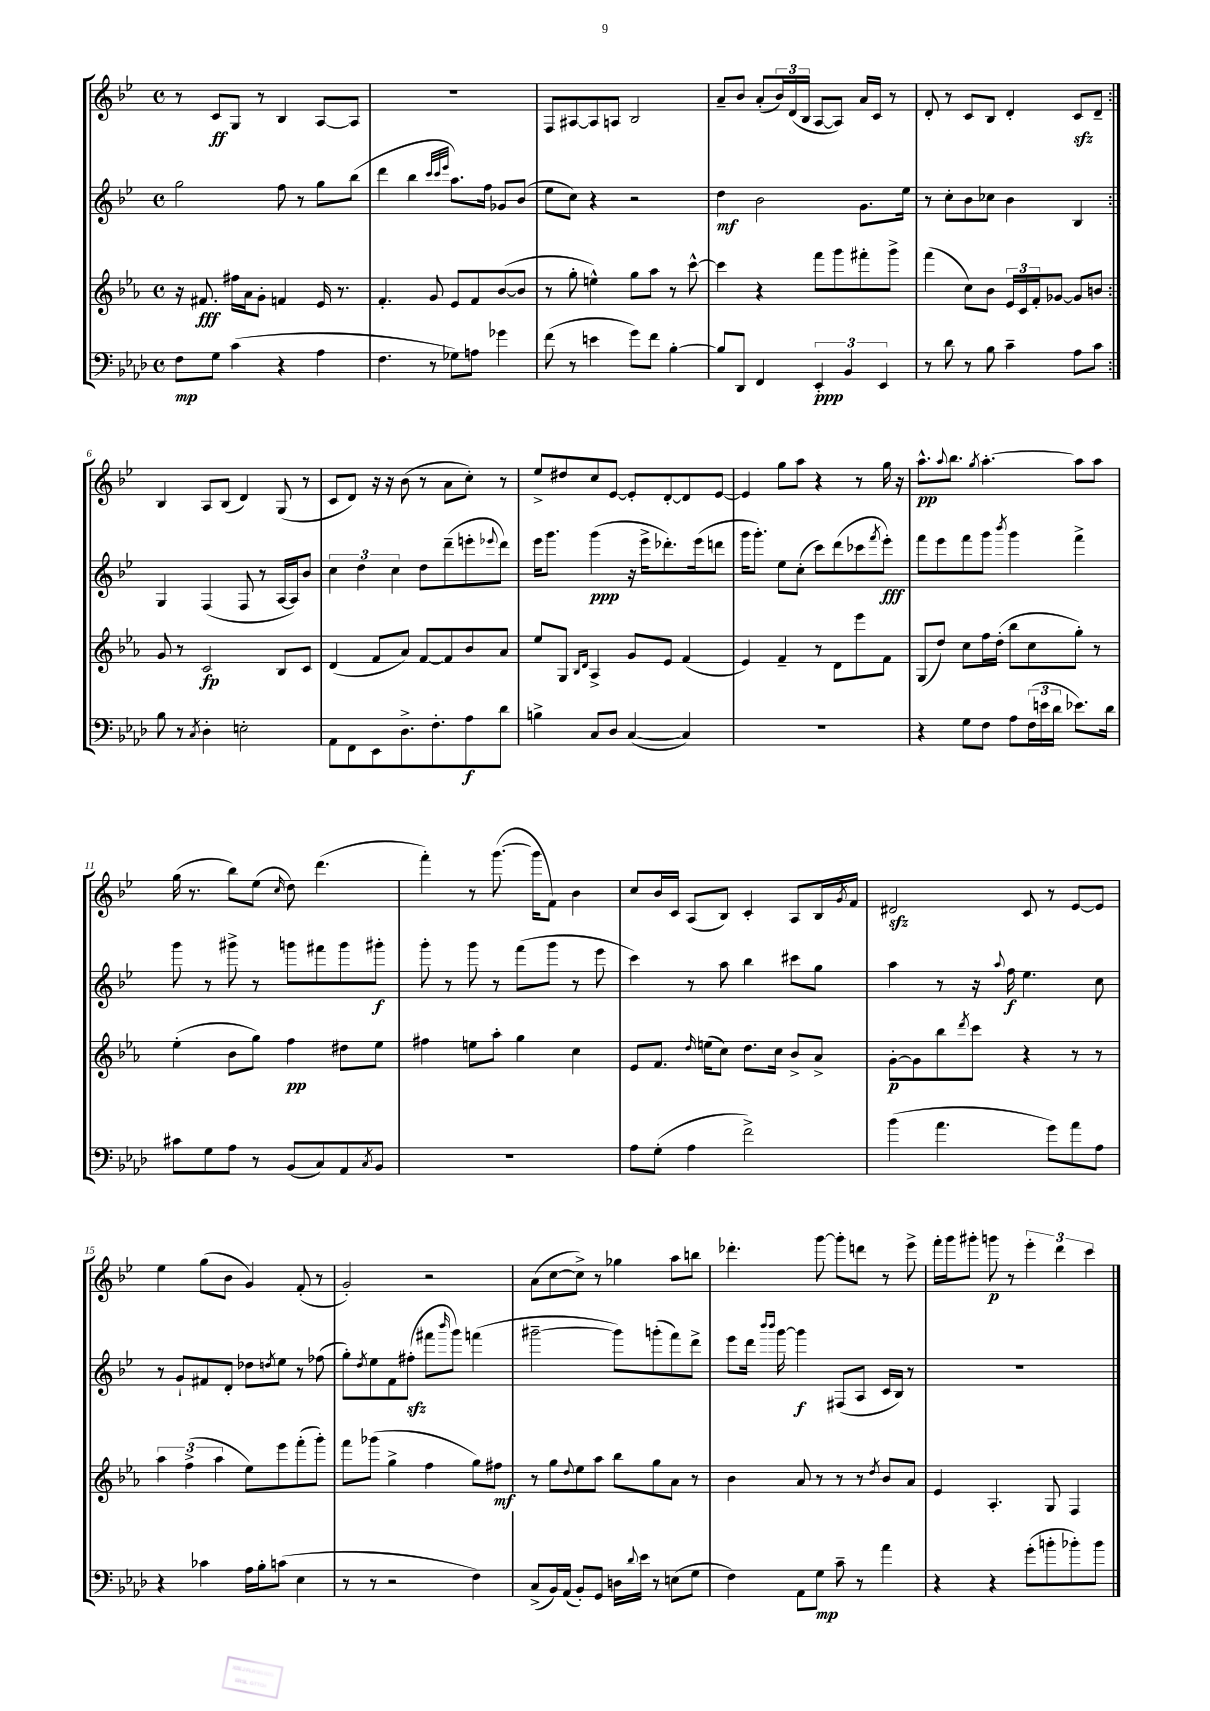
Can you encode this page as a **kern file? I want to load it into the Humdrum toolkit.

**kern	**dynam	**kern	**dynam	**kern	**dynam	**kern	**dynam
*part4	*part4	*part3	*part3	*part2	*part2	*part1	*part1
*staff4	*staff4	*staff3	*staff3	*staff2	*staff2	*staff1	*staff1
*clefF4	*	*clefG2	*	*clefG2	*	*clefG2	*
*k[b-e-a-d-]	*	*k[b-e-a-]	*	*k[b-e-]	*	*k[b-e-]	*
*M4/4	*	*M4/4	*	*M4/4	*	*M4/4	*
*met(c)	*	*met(c)	*	*met(c)	*	*met(c)	*
=1	=1	=1	=1	=1	=1	=1	=1
8F\L	mp	16r	.	2gg\	.	8r	.
.	.	8.f#X/	fff	.	.	.	.
8G\J	.	.	.	.	.	8c/L	ff
(4c\	.	16ff#X\LL	.	.	.	8G/J	.
.	.	16a-\J	.	.	.	.	.
.	.	8g'\J	.	.	.	8r	.
4r	.	4fn/	.	8ff\	.	4B-/	.
.	.	.	.	8r	.	.	.
4A-\	.	16e-/	.	8gg\L	.	[8A/L	.
.	.	8.r	.	.	.	.	.
.	.	.	.	(8bb-\J	.	8A/J]	.
=2	=2	=2	=2	=2	=2	=2	=2
4.F\	.	4.f'/	.	4ddd\	.	1r	.
.	.	.	.	4bb-\	.	.	.
8r	.	8g/	.	.	.	.	.
.	.	.	.	32qqccc/LLL	.	.	.
.	.	.	.	32qqccc/	.	.	.
.	.	.	.	32qqeee-/JJJ	.	.	.
8G-X\L)	.	8e-/L	.	8.aa\L)	.	.	.
8An\J	.	8f/	.	.	.	.	.
.	.	.	.	16ff\Jk	.	.	.
4g-X\	.	([8b-/	.	8g-X/L	.	.	.
.	.	8b-/J]	.	(8b-/J	.	.	.
=3	=3	=3	=3	=3	=3	=3	=3
(8f\	.	8r	.	8ee-\L	.	8F/L	.
8r	.	8gg'\	.	8cc\J)	.	[8A#X/	.
4en\	.	4een^^\)	.	4r	.	8A#/]	.
.	.	.	.	.	.	8An/J	.
8g\L)	.	8gg\L	.	2r	.	2B-/	.
8f\J	.	8aa-\J	.	.	.	.	.
[4B-'\	.	8r	.	.	.	.	.
.	.	[8ccc^^\	.	.	.	.	.
=4	=4	=4	=4	=4	=4	=4	=4
8B-/L]	.	4ccc\]	.	4dd\	mf	8a~/L	.
8DD-/J	.	.	.	.	.	8b-/J	.
4FF/	.	4r	.	2b-\	.	(8a'/L	.
.	.	.	.	.	.	24b-/L)	.
.	.	.	.	.	.	(24d/	.
.	.	.	.	.	.	24B-/JJ	.
6EE-'/	ppp	8fff\L	.	.	.	[8A/L	.
.	.	8ggg\	.	.	.	8A/J])	.
6BB-/	.	.	.	.	.	.	.
.	.	8fff#X'\	.	8.g\L	.	16a/LL	.
.	.	.	.	.	.	16c/JJ	.
6EE-/	.	.	.	.	.	.	.
.	.	8ggg^\J	.	.	.	8r	.
.	.	.	.	16ee-\Jk	.	.	.
=5	=5	=5	=5	=5	=5	=5	=5
8r	.	(4fff\	.	8r	.	8d'/	.
8d-\	.	.	.	8cc'\L	.	8r	.
8r	.	8cc\L)	.	8b-\	.	8c/L	.
8B-\	.	8b-\J	.	8cc-X\J	.	8B-/J	.
4c~\	.	24e-/LL	.	4b-\	.	4d'/	.
.	.	24c/	.	.	.	.	.
.	.	24f'/J	.	.	.	.	.
.	.	[8g-X/J	.	.	.	.	.
8A-\L	.	8g-/L]	.	4B-/	.	8czz/L	.
8c\J	.	8bn/J	.	.	.	8d~/J	.
!!LO:LB:g=z
=6:|!	=6:|!	=6:|!	=6:|!	=6:|!	=6:|!	=6:|!	=6:|!
8B-\	.	8g/	.	4G/	.	4B-/	.
8r	.	8r	.	.	.	.	.
8qC/	.	.	.	.	.	.	.
4D-'\	.	2c/	fp	(4F/	.	8A/L	.
.	.	.	.	.	.	(8B-/J	.
2En'\	.	.	.	8F/	.	4d/)	.
.	.	.	.	8r	.	.	.
.	.	8B-/L	.	[16A/LL	.	(8G/	.
.	.	.	.	16A/J])	.	.	.
.	.	8c/J	.	8b-/J	.	8r	.
=7	=7	=7	=7	=7	=7	=7	=7
8AA-\L	.	(4d/	.	6cc\	.	8c/L	.
8FF\	.	.	.	.	.	8d/J)	.
.	.	.	.	6dd\	.	.	.
8EE-\	.	8f/L	.	.	.	16r	.
.	.	.	.	.	.	16r	.
.	.	.	.	6cc\	.	.	.
8.D-^\	.	8a-/J)	.	.	.	(8b-\	.
.	.	[8f/L	.	8dd\L	.	8r	.
8.F'\	.	.	.	.	.	.	.
.	.	8f/]	.	(8ddd~\	.	8a\L	.
8A-\	f	8b-/	.	8eeen'\	.	8cc'\J)	.
.	.	.	.	8qqeee-X/	.	.	.
8d-\J	.	8a-/J	.	8ddd\J)	.	8r	.
=8	=8	=8	=8	=8	=8	=8	=8
4Bn^\	.	8ee-/L	.	16eee-\KL	.	8ee-^/L	.
.	.	.	.	8.ggg\J	.	.	.
.	.	8G/J	.	.	.	8dd#X/	.
.	.	16qqB-/LL	.	.	.	.	.
.	.	16qqd/JJ	.	.	.	.	.
8C/L	.	4A-^/	.	(4ggg\	ppp	8cc/	.
8D-/J	.	.	.	.	.	[8e-/J	.
([4C/	.	8g/L	.	16r	.	8e-'/L]	.
.	.	.	.	16eee-^\KL	.	.	.
.	.	8e-/J	.	8.ddd-X'\)	.	[8d'/	.
4C/])	.	(4f/	.	.	.	8d/]	.
.	.	.	.	(16eee-\k	.	.	.
.	.	.	.	8dddn\J	.	[8e-/J	.
=9	=9	=9	=9	=9	=9	=9	=9
1r	.	4e-/)	.	16ggg\KL	.	4e-/]	.
.	.	.	.	8.ggg'\J)	.	.	.
.	.	4f~/	.	8ee-\L	.	8gg\L	.
.	.	.	.	(8cc'\J	.	8aa\J	.
.	.	8r	.	8ccc\L)	.	4r	.
.	.	8d\L	.	(8ddd\	.	.	.
.	.	8eee-\	.	8ccc-X\	.	8r	.
.	.	.	.	8qfff/	.	.	.
.	.	8f\J	.	8eee-'\J)	fff	16gg\	.
.	.	.	.	.	.	16r	.
=10	=10	=10	=10	=10	=10	=10	=10
4r	.	(8G/L	.	8fff\L	.	8.aa^^\L	pp
.	.	8dd/J)	.	8eee-\	.	.	.
.	.	.	.	.	.	8qqaa/	.
.	.	.	.	.	.	8.bb-\J	.
8G\L	.	8cc\L	.	8fff\	.	.	.
.	.	.	.	.	.	8qgg/	.
8F\J	.	16ff\L	.	8ggg\J	.	[4.aa'\	.
.	.	(16dd'\JJ	.	.	.	.	.
.	.	.	.	8qbbb-/	.	.	.
8A-\L	.	8bb-\L	.	4ggg\	.	.	.
(24F\L	.	8cc\	.	.	.	.	.
24en\	.	.	.	.	.	.	.
24d-\JJ	.	.	.	.	.	.	.
8.e-X\L)	.	8gg'\J)	.	4fff^\	.	8aa\L]	.
.	.	8r	.	.	.	8aa\J	.
16d-\Jk	.	.	.	.	.	.	.
!!LO:LB:g=z
=11	=11	=11	=11	=11	=11	=11	=11
8c#X\L	.	(4ee-'\	.	8ggg\	.	(16gg\	.
.	.	.	.	.	.	8.r	.
8G\	.	.	.	8r	.	.	.
8A-\J	.	8b-\L	.	8ggg#X^\	.	8bb-\L)	.
8r	.	8gg\J)	.	8r	.	(8ee-\J	.
.	.	.	.	.	.	16qqcc/	.
(8BB-/L	.	4ff\	pp	8gggn\L	.	8dd\)	.
8C/)	.	.	.	8fff#X\	.	(4.ddd\	.
8AA-/	.	8dd#X\L	.	8ggg\	.	.	.
8qC/	.	.	.	.	.	.	.
8BB-/J	.	8ee-\J	.	8ggg#X'\J	f	.	.
=12	=12	=12	=12	=12	=12	=12	=12
1r	.	4ff#X\	.	8ggg'\	.	4fff'\)	.
.	.	.	.	8r	.	.	.
.	.	8een\L	.	8ggg\	.	8r	.
.	.	8aa-'\J	.	8r	.	([8.ggg\	.
.	.	4gg\	.	(8fff\L	.	.	.
.	.	.	.	.	.	16ggg\KL]	.
.	.	.	.	8ggg\J	.	8f\J)	.
.	.	4cc\	.	8r	.	4b-\	.
.	.	.	.	8eee-\	.	.	.
=13	=13	=13	=13	=13	=13	=13	=13
8A-\L	.	8e-/L	.	4ccc\)	.	8cc/L	.
(8G'\J	.	8.f/J	.	.	.	16b-/L	.
.	.	.	.	.	.	16c/JJ	.
4A-\	.	.	.	8r	.	(8A/L	.
.	.	16qqdd/	.	.	.	.	.
.	.	(16een\KL	.	.	.	.	.
.	.	8cc\J)	.	8aa\	.	8B-/J)	.
2f^\)	.	8.dd\L	.	4bb-\	.	4c'/	.
.	.	16cc\Jk	.	.	.	.	.
.	.	8b-^/L	.	8ccc#X\L	.	8A/L	.
.	.	8a-^/J	.	8gg\J	.	16B-/L	.
.	.	.	.	.	.	8qg/	.
.	.	.	.	.	.	16f/JJ	.
=14	=14	=14	=14	=14	=14	=14	=14
(4b-\	.	[8g'\L	p	4aa\	.	2d#Xzz/	.
.	.	8g\]	.	.	.	.	.
4.a-\	.	8bb-\	.	8r	.	.	.
.	.	8qddd/	.	.	.	.	.
.	.	8ccc\J	.	16r	.	.	.
.	.	.	.	8qqaa/	.	.	.
.	.	.	.	16ff\	f	.	.
.	.	4r	.	4.ee-\	.	8c/	.
8g\L)	.	.	.	.	.	8r	.
8a-\	.	8r	.	.	.	[8e-/L	.
8A-\J	.	8r	.	8cc\	.	8e-/J]	.
!!LO:LB:g=z
=15	=15	=15	=15	=15	=15	=15	=15
4r	.	6aa-\	.	8r	.	4ee-\	.
.	.	.	.	8g`/L	.	.	.
.	.	(6ff^\	.	.	.	.	.
4c-X\	.	.	.	8f#X/	.	(8gg\L	.
.	.	6aa-\	.	.	.	.	.
.	.	.	.	8d'/J	.	8b-\J	.
16A-\LL	.	8ee-\L)	.	8dd-X\L	.	4g/)	.
16B-'\J	.	.	.	.	.	.	.
.	.	.	.	8qddn/	.	.	.
(8cn\J	.	8eee-\	.	8ee-\J	.	.	.
4E-\	.	(8fff'\	.	8r	.	(8f'/	.
.	.	8ggg'\J)	.	(8ff-X\	.	8r	.
=16	=16	=16	=16	=16	=16	=16	=16
8r	.	8fff\L	.	8gg'\L)	.	2g'/)	.
.	.	.	.	8qdd/	.	.	.
8r	.	(8ggg-X\J	.	8ee-\	.	.	.
2r	.	4gg^\	.	8f\	.	.	.
.	.	.	.	(8ff#Xzz'\J	.	.	.
.	.	4ff\	.	8fff#X\L	.	2r	.
.	.	.	.	16qqbbb-/	.	.	.
.	.	.	.	8ggg\J)	.	.	.
4F\)	.	8gg\L)	.	(4fffn\	.	.	.
.	.	8ff#X\J	mf	.	.	.	.
=17	=17	=17	=17	=17	=17	=17	=17
(8C^/L	.	8r	.	[2ggg#X~\	.	(8a\L	.
16BB-/L)	.	8gg\L	.	.	.	[8cc\	.
(16AA-/JJ	.	.	.	.	.	.	.
.	.	8qqdd/	.	.	.	.	.
8BB-'/L)	.	8ee-\	.	.	.	8cc^\J])	.
8GG/J	.	8aa-\J	.	.	.	8r	.
16Dn\LL	.	8bb-\L	.	8ggg#\L])	.	4gg-X\	.
8qqd-/	.	.	.	.	.	.	.
16e-\JJ	.	.	.	.	.	.	.
8r	.	8gg\	.	(8gggn'\	.	.	.
(8En\L	.	8a-\J	.	8fff\)	.	8aa\L	.
8G\J	.	8r	.	8ddd^\J	.	8bbn\J	.
=18	=18	=18	=18	=18	=18	=18	=18
4F\)	.	4b-\	.	8eee-\L	.	4.ddd-X'\	.
.	.	.	.	16ddd\Jk	.	.	.
.	.	.	.	16qqbbb-/LL	.	.	.
.	.	.	.	16qqbbb-/JJ	.	.	.
.	.	.	.	[16ggg\	.	.	.
8AA-\L	.	8a-/	.	4ggg\]	f	.	.
8G\J	mp	8r	.	.	.	[8ggg\	.
8c~\	.	8r	.	(8F#X/L	.	8ggg'\L]	.
8r	.	8r	.	8A/J	.	8dddn\J	.
.	.	8qdd/	.	.	.	.	.
4a-\	.	8b-/L	.	16c/LL	.	8r	.
.	.	.	.	16B-/JJ)	.	.	.
.	.	8a-/J	.	8r	.	8eee-^\	.
=19	=19	=19	=19	=19	=19	=19	=19
4r	.	4e-/	.	1r	.	16fff'\LL	.
.	.	.	.	.	.	16ggg\J	.
.	.	.	.	.	.	8ggg#X'\J	.
4r	.	4.A-'/	.	.	.	8gggn\	p
.	.	.	.	.	.	8r	.
(8g'\L	.	.	.	.	.	6eee-'\	.
8bn'\	.	8G/	.	.	.	.	.
.	.	.	.	.	.	6ddd\	.
8b-X'\)	.	4F/	.	.	.	.	.
.	.	.	.	.	.	6ccc\	.
8b-\J	.	.	.	.	.	.	.
==	==	==	==	==	==	==	==
*-	*-	*-	*-	*-	*-	*-	*-
